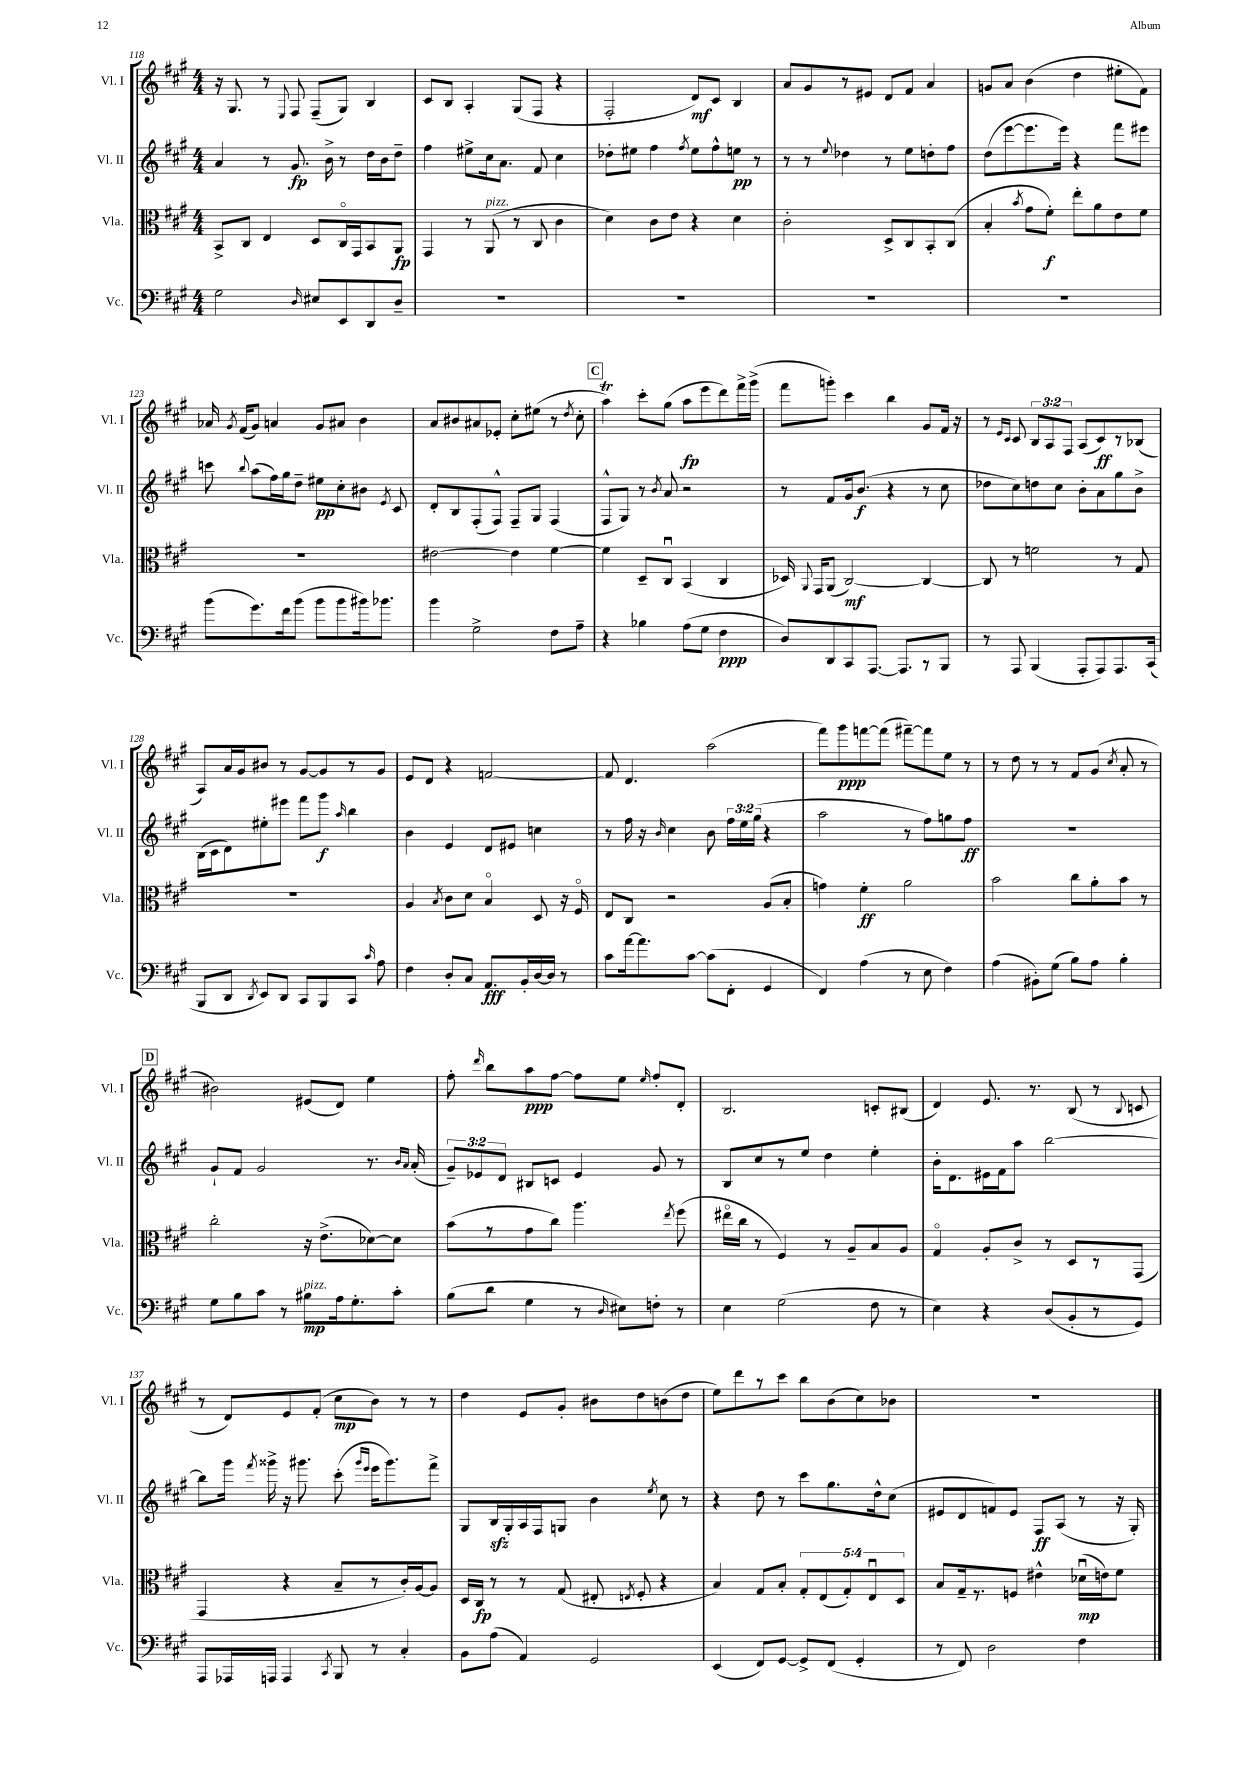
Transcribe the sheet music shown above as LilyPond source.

<<
\new StaffGroup <<
\new Staff = "s0" \with { instrumentName = "Vl. I" shortInstrumentName = "Vl. I" } {
    \clef treble \key a \major \numericTimeSignature \time 4/4 \override Staff.TupletNumber.text = #tuplet-number::calc-fraction-text
    \autoBeamOff r16 gis8. r8 \appoggiatura { e8 } fis8 fis8[--( gis8]) b4 |
    cis'8[ b8] a4-. gis8[( fis8] r4 |
    fis2-. d'8[\mf) cis'8] b4 |
    a'8[ gis'8 r8 eis'8] d'8[ fis'8] a'4 |
    g'8[ a'8] b'4( d''4 eis''8[-. fis'8]) |
    aes'16 \acciaccatura { gis'8 } fis'16[( gis'8]) a'4 gis'8[ ais'8] b'4 |
    a'8[ bis'8 ais'8 ees'8]-. cis''8[-. eis''8]( r8 \acciaccatura { d''8 } cis''8-. |
    \mark \markup { \box "C" } a''4\trill) cis'''8[-. gis''8]( a''8[\fp e'''8 d'''8) fis'''16-> gis'''16]->( |
    fis'''8[ g'''8]-.) cis'''4 b''4 gis'8[ fis'16] r16 |
    r8 \grace { e'16[ cis'16] } cis'8 \tuplet 3/2 { b8[ a8 fis8] } a8[( cis'8\ff) r8 bes8]( |
    a8[) a'16 gis'16 bis'8] r8 gis'8[~ gis'8 r8 gis'8] |
    e'8[ d'8] r4 f'2~ |
    f'8 d'4. a''2( |
    fis'''8[) gis'''8\ppp f'''8~ f'''8]( fis'''8[~--) fis'''8 e''8] r8 |
    r8 d''8 r8 r8 fis'8[ gis'8]( \acciaccatura { cis''8 } a'8-. r8 |
    \mark \markup { \box "D" } bis'2) eis'8[( d'8]) e''4 |
    fis''8-. \grace { d'''16 } b''8[ a''8\ppp fis''8]~ fis''8[ e''8] \grace { e''16 } fis''8[-. d'8]-. |
    b2. c'8[-. bis8]( |
    d'4) e'8. r8. b8( r8 \appoggiatura { b8 } c'8 |
    r8 d'8[) e'8 fis'8]-.( cis''8[\mp b'8]) r8 r8 |
    d''4 e'8[ gis'8]-. bis'8[ d''8 b'8( d''8] |
    e''8[) d'''8 r8 cis'''8] b''8[ b'8( cis''8) bes'8] |
    R1 \bar "|." |
}
\new Staff = "s1" \with { instrumentName = "Vl. II" shortInstrumentName = "Vl. II" } {
    \clef treble \key a \major \numericTimeSignature \time 4/4 \override Staff.TupletNumber.text = #tuplet-number::calc-fraction-text
    \autoBeamOff a'4 r8 gis'8.\fp b'16-> r8 d''16[ b'16 d''8]-- |
    fis''4 eis''8[-> cis''16 a'8.] fis'8 cis''4 |
    des''8[-. eis''8] fis''4 \acciaccatura { fis''8 } eis''8[ fis''8-^ e''8]\pp r8 |
    r8 r8 \appoggiatura { e''8 } des''4 r8 e''8[ d''8-. fis''8] |
    d''8[( e'''8~ e'''8. e'''16]) r4 fis'''8[ eis'''8] |
    c'''8 \appoggiatura { b''8 } a''8[( fis''16) gis''16 d''8]-- eis''8[\pp cis''8-. bis'8] \acciaccatura { e'8 } cis'8 |
    d'8[-. b8 fis8-.( fis8]-^) fis8[-- gis8] fis4( |
    \mark \markup { \box "C" } fis8[-^ gis8]) r8 \acciaccatura { b'8 } a'8 r2 |
    r8 fis'8[ gis'16 b'8.]\f( r4 r8 cis''8 |
    des''8[ cis''8) d''8 cis''8] b'8[-. a'8 gis''8 b'8]-> |
    b16[( cis'16 d'8) eis''8-. eis'''8] fis'''8[ gis'''8]\f \grace { a''16 } b''4 |
    b'4 e'4 d'8[ eis'8] c''4 |
    r8 fis''16 r16 \grace { b'16 } cis''4 b'8 \tuplet 3/2 { fis''16[ e''16 gis''16]( } r4 |
    a''2 r8 fis''8[) g''8 fis''8]\ff |
    R1 |
    \mark \markup { \box "D" } gis'8[-! fis'8] gis'2 r8. \grace { b'16[ a'16] } a'16-.( |
    \tuplet 3/2 { gis'8[--) ees'8 d'8] } bis8[ c'8] ees'4 gis'8 r8 |
    b8[ cis''8 r8 e''8] d''4 e''4-. |
    b'16[-. d'8. eis'16 fis'16 a''8] b''2~ |
    b''8[ gis'''16] \acciaccatura { fis'''8 } gisis'''16-> r16 gis'''8. cis'''8-.( \grace { gis'''16[ e'''16] } e'''16[ gis'''8.) fis'''8]-> |
    gis8[ b16\sfz gis16-. a16 fis16 g8] b'4 \acciaccatura { e''8 } cis''8 r8 |
    r4 d''8 r8 cis'''8[ gis''8. d''16-^ cis''8]( |
    eis'8[ d'8 f'8) eis'8] fis8[\ff a8]( r8 r16 gis16-.) \bar "|." |
}
\new Staff = "s2" \with { instrumentName = "Vla." shortInstrumentName = "Vla." } {
    \clef alto \key a \major \numericTimeSignature \time 4/4 \override Staff.TupletNumber.text = #tuplet-number::calc-fraction-text
    \autoBeamOff b,8[-> cis8] e4 d8[ cis16\flageolet gis,16 b,8 a,8]\fp |
    gis,4 r8 a,8^\markup { \italic "pizz." }( r8 cis8 cis'4 |
    d'4) cis'8[ e'8] r4 d'4 |
    cis'2-. d8[-> cis8 b,8-. cis8]( |
    b4-. \acciaccatura { b'8 } gis'8[ fis'8]-.\f) e''8[-. a'8 e'8 fis'8] |
    R1 |
    eis'2~ eis'4 fis'4~ |
    \mark \markup { \box "C" } fis'4 d8[-- cis8]\downbow b,4( cis4 |
    des16) \appoggiatura { a,8 } gis,16[ a,8]( cis2~\mf) cis4~ |
    cis8 r8 f'2 r8 gis8 |
    R1 |
    a4 \acciaccatura { b8 } cis'8[ d'8] b4\flageolet d8 r16 fis16\flageolet |
    e8[ cis8] r2 a8[( b8]-. |
    g'4) fis'4-.\ff a'2 |
    b'2 cis''8[ a'8-. b'8] r8 |
    \mark \markup { \box "D" } cis''2-. r16 e'8.[->( des'8~) des'8] |
    b'8[( r8 gis'8 cis''8]) a''4. \acciaccatura { e''8 } fis''8( |
    eis''16[\flageolet cis''16] r8 fis4) r8 a8[-- b8 a8] |
    gis4\flageolet a8[-. cis'8]-> r8 d8[ r8 gis,8]( |
    gis,4 r4 b8[-- r8 cis'16-.) a16~ a8] |
    d16[ cis16]\fp r8 r8 gis8( eis8-. \acciaccatura { e8 } fis8-. r4 |
    b4) gis8[ b8]-. \tuplet 5/4 { gis8[-. e8( gis8-.) e8\downbow d8] } |
    b8[ gis16-- r8. f8] eis'4-^ des'16[\downbow\mp( e'16) fis'8] \bar "|." |
}
\new Staff = "s3" \with { instrumentName = "Vc." shortInstrumentName = "Vc." } {
    \clef bass \key a \major \numericTimeSignature \time 4/4
    \autoBeamOff gis2 \grace { d16 } eis8[ e,8 d,8 d8]-- |
    R1 |
    R1 |
    R1 |
    R1 |
    b'8[( gis'8.) fis'16 b'8]( b'8[ b'8 bis'16) bes'8.] |
    b'4 gis2-> fis8[ a8]-- |
    \mark \markup { \box "C" } r4 bes4 a8[( gis8] fis4\ppp |
    d8[) d,8 cis,8 a,,8.]~ a,,8.[ r8 b,,8] |
    r8 a,,8 b,,4( a,,8[-. a,,8) a,,8. cis,16]( |
    b,,8[ d,8] \acciaccatura { d,8 } e,8[) d,8] cis,8[ b,,8 cis,8] \grace { cis'16 } a8 |
    fis4 d8[-. cis8] a,8.[\fff b,16-. d16~ d16] r8 |
    cis'8[ a'16~ a'8. cis'8]~ cis'8[( fis,8]-. gis,4 |
    fis,4) a4( r8 e8 fis4) |
    a4( bis,8[-.) gis8]( b8[) a8] b4-. |
    \mark \markup { \box "D" } gis8[ b8 cis'8] r8 bis8[\mp^\markup { \italic "pizz." } a16 gis8.-. cis'8]-. |
    b8[( d'8] gis4 r8 \grace { d16 } eis8[) f8]-. r8 |
    e4 gis2( fis8 r8 |
    e4) r4 d8[( b,8-. r8 gis,8]) |
    a,,8[ aes,,16 a,,16] a,,4 \acciaccatura { cis,8 } b,,8 r8 cis4-. |
    b,8[ a8]( a,4) gis,2 |
    e,4( fis,8[) gis,8]~ gis,8[-> fis,8]( gis,4-. |
    r8 fis,8) d2 fis4 \bar "|." |
}
>>
>>
\layout { \context { \Score currentBarNumber = #118 } }
